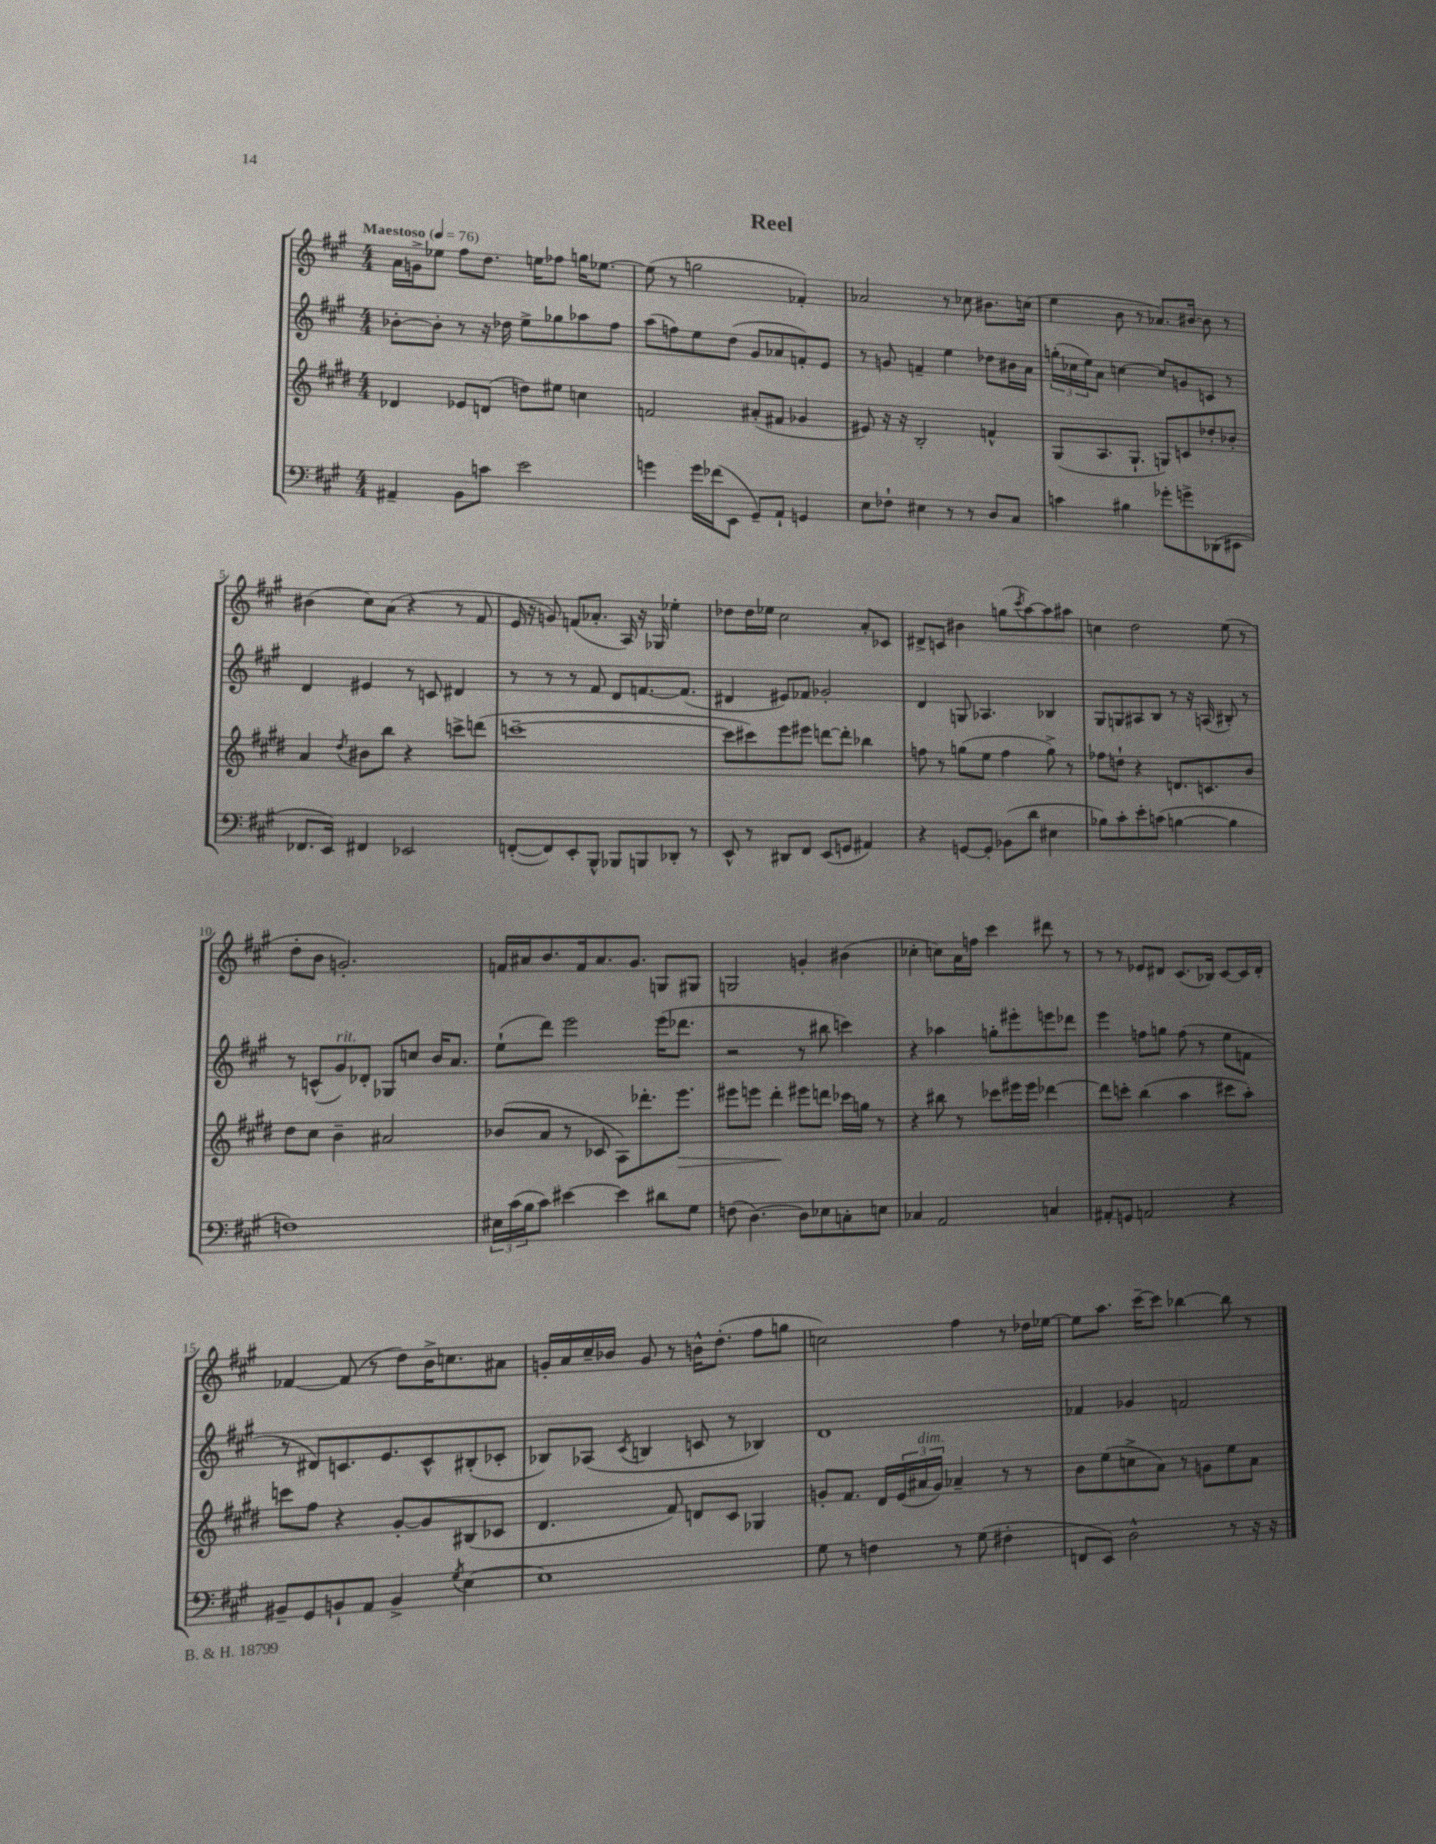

**kern	**kern	**dynam	**kern	**kern
*part4	*part3	*part3	*part2	*part1
*staff4	*staff3	*staff3	*staff2	*staff1
*clefF4	*clefG2	*	*clefG2	*clefG2
*k[f#c#g#]	*k[f#c#g#d#]	*	*k[f#c#g#]	*k[f#c#g#]
*M4/4	*M4/4	*	*M4/4	*M4/4
*MM76	*MM76	*	*MM76	*MM76
=1	=1	=1	=1	=1
!	!	!	!	!LO:TX:a:B:t=Maestoso
4AA#X~/	4d-X/	.	[8b-X'\L	16a\LL
.	.	.	.	16gn^\J
.	.	.	8b-'\J]	8ee-X\J
8BB\L	8e-X/L	.	8r	8ff#\L
8cn\J	(8dn/J	.	16r	8.dd\J
.	.	.	16dd-X\	.
2e\	8ddn\L)	.	8ee^\L	.
.	.	.	.	16een\KL
.	8ee#X\J	.	8gg-X\	8ff-X\J
.	4ccn\	.	8aa-X\	16ggn\KL
.	.	.	.	[8.ee-X\J
.	.	.	8ff#\J	.
=2	=2	=2	=2	=2
4gn\	2fn/	.	(8aa\L	(8ee-\]
.	.	.	8ffn\)	8r
16g\LL	.	.	8ee\	2ggn\
(16f-X\J	.	.	.	.
8EE\J	.	.	(8dd\J	.
8GG#~/L)	(8a#X'/L	.	8g#/L	.
8AA`/J	8f#X/J	.	8a-X/	.
4GGn/	4g-X/	.	8fn'/)	4f-X'/)
.	.	.	8e/J	.
=3	=3	=3	=3	=3
8E\L	8e#X/)	.	8r	2a-X/
8F-X`\J	16r	.	8gn/	.
.	16r	.	.	.
4E#X\	2B'/	.	4fn~/	.
8r	.	.	4ee\	8r
8r	.	.	.	8cc-X\
8D/L	4fn^^/	.	8dd-X\L	8.b#X\L
8C#/J	.	.	16b#X\L	.
.	.	.	16a\JJ	(16ccn\Jk
=4	=4	=4	=4	=4
4cn\	(8G#/L	.	(24ggn'\LL	4ee\
.	.	.	24cc-X\	.
.	.	.	24ee\J)	.
.	8.A/	.	8a\J	.
4B#X\	.	.	[4ccn\	8b\
.	8.G#`/J	.	.	.
.	.	.	.	8r
8g-X'\L	8Gn/L)	.	8cc/L]	8.a-X/L)
8gn^\	8cn/	.	8gn/	.
.	.	.	.	[16b#X/Jk
(8DD-X\	8dd-X'/	.	8cn/J	8b#\]
8EE#X\J	8b-X'/J	.	8r	8r
!!LO:LB:g=z
=5	=5	=5	=5	=5
8.FF-X/L	4a/	.	4d/	(4b#X\
16EE/Jk)	.	.	.	.
.	8qdd#/	.	.	.
4FF#X/	8b#X\L	.	4e#X/	8cc#\L)
.	8bb\J	.	.	(8a\J
2EE-X/	4r	.	8r	4r
.	.	.	8cn/	.
.	8cccn^\L	.	4d#X/	8r
.	(8dddn\J	.	.	8f#/
=6	=6	=6	=6	=6
([8FFn'/L	[1cccn~	.	8r	16e/
.	.	.	.	16r
8FF/])	.	.	8r	8gn/)
8EE'/	.	.	8r	(8fn/L
8BBB^^/J	.	.	8f#/	8.a-X'/J
8BBB-X/L	.	.	8d/L	.
.	.	.	.	16A/)
8BBBn/	.	.	[8.fn/	16r
.	.	.	.	16G-X/
8DD-X'/J	.	.	.	4ee-X'\
.	.	.	(8.f/J]	.
8r	.	.	.	.
=7	=7	=7	=7	=7
8EE^^/	8ccc\L]	.	4d#X/	8dd-X\L
8r	8ccc#X\)	.	.	16dd-\L
.	.	.	.	16ee-X\JJ
8DD#X/L	8eee\	.	8e#X/L)	2cc#\
8FF#/J	8eee#X\J	.	8f-X/J	.
(8EE/L	[8dddn\L	.	2g-X'/	.
8GGn/J	8ddd'\J]	.	.	.
4AA#X/)	4bb-X\	.	.	8a'/L
.	.	.	.	8c-X/J
=8	=8	=8	=8	=8
4r	8ffn\	.	4d/	8d#X^/L
.	8r	.	.	8cn/J
[8GGn/L	(8ggn\L	.	8Gn/	4b#X\
8GG'/J]	8ee\J	.	4.A-X/	.
(8BB-X\L	4ff\	.	.	(8ggn\L
.	.	.	.	8qccc#/
8d\J	.	.	.	[8aa\)
4E#X\	8gg^\)	.	4B-X/	8aa\]
.	8r	.	.	8aa#X\J
=9	=9	=9	=9	=9
8B-X\L)	8ff-X\L	.	8G#/L	4ccn\
8c#'\	8ddn`\J	.	8Gn/	.
8e'\	4r	.	8A#X/	2dd\
(8cn\J	.	.	8B/J	.
[4Bn\	8.dn/L	.	8r	.
.	.	.	16r	.
.	8.cn/	.	(16An/	.
4B\]	.	.	8B#X'/)	(8ee\
.	8b/J	.	8r	8r
!!LO:LB:g=z
=10	=10	=10	=10	=10
1Fn)	8dd#\L	.	8r	8dd'\L
.	8cc#\J	.	(8cn^^/L	8b\J
!	!	!	!LO:TX:a:i:t=rit.	!
.	4b~\	.	8g#/)	2.gn'/)
.	.	.	8d-X'/J	.
.	2a#X/	.	8G-X/L	.
.	.	.	8ccn/J	.
.	.	.	16b/KL	.
.	.	.	8.a/J	.
=11	=11	=11	=11	=11
24E#X\LL	(8b-X/L	.	(8ee`\L	16fn/LL
(24c#\	.	.	.	.
.	.	.	.	16a#X/J
24B\J	.	.	.	.
8c#\J)	8a/J	.	8ddd\J)	8.b/
[4e#X\	8r	.	2eee\	.
.	.	.	.	16f/k
.	8c-X/	.	.	8.a#/
4e#\]	8A\L)	.	.	.
.	.	.	.	8.g#/J
.	8.ddd-X'\	.	.	.
8d#X\L	.	.	(16eee\KL	8Gn/L
!	!	!LO:HP:b	!	!
.	8.eee\J	>	8.ddd-X\J	.
8G#\J	.	.	.	8G#X/J
=12	=12	=12	=12	=12
(8Fn\	8eee#X\L	.	2r	2Gn/
[4.D\)	8eeen\J	.	.	.
.	4ddd#'\	.	.	.
8D\L]	8eee#X\L	]	8r	4gn'/
8E-X\	8dddn\J	.	8bb#X\	.
8Cn'\	16ccc-X\LL	.	4cccn\)	(4b#X\
.	16ggn\JJ	.	.	.
8En\J	8r	.	.	.
=13	=13	=13	=13	=13
4C-X/	4r	.	4r	4cc-X'\
2AA/	8bb#X\	.	4aa-X\	8ccn\L)
.	8r	.	.	16a\L
.	.	.	.	16ffn\JJ
.	8ccc-X\L	.	8ggn'\L	4ccc#\
.	16eee#X\L	.	8eee#X'\	.
.	16eee#\JJ	.	.	.
4Cn/	[4ddd-X\	.	8eeen\	8ddd#X\
.	.	.	8ddd-X\J	8r
=14	=14	=14	=14	=14
8AA#X'/L	8ddd-\L]	.	4eee\	8r
8GGn/J	8cccn'\J	.	.	8r
2AAn/	(4bb\	.	8ffn\L	8e-X/L
.	.	.	8ggn\J	8d#X/J
.	4aa\	.	(8ff\	(8.c#/L
.	.	.	8r	.
.	.	.	.	16B-X/Jk)
4r	8ccc#X\L	.	8ee\L	[8c#/L
.	8aa'\J)	.	8fn\J	16c#/L]
.	.	.	.	16d#'/JJ
!!LO:LB:g=z
=15	=15	=15	=15	=15
8BB#X~/L	8cccn\L	.	8r	[4f-X/
8GG#/	8ff#\J	.	8d#X/L)	.
8BBn`/	4r	.	8.cn/	(8f-/]
8AA/J	.	.	.	8r
.	.	.	8.e/	.
4BB^/	[8g#'/L	.	.	8dd\L)
.	8g#/]	.	8c^^/	16b^\K
.	.	.	.	8.ccn\
8qG#/	.	.	.	.
[4E\	(8B#X/	.	(8B#X'/	.
.	8c-X/J	.	8c-X'/J	8a#X\J
=16	=16	=16	=16	=16
1E]	4.d#/	.	8B-X/L)	16gn'/LL
.	.	.	.	16a/
.	.	.	(8A-X/J	16cc#~/
.	.	.	.	16b-X/JJ
.	.	.	8qc#/	.
.	.	.	4Bn/	8g/
.	8f#/)	.	.	8r
.	8dn/L	.	8cn/	16bn^^\KL
.	.	.	.	(8.dd'\J
.	8c#/J	.	8r	.
.	4G-X/	.	4B-X/)	8ff#\L
.	.	.	.	8ggn\J
=17	=17	=17	=17	=17
8G#\	8gn'/L	.	1d	2ccn\)
8r	8.f#/J	.	.	.
4Fn\	.	.	.	.
.	16d#/LL	.	.	.
.	(24e/	.	.	.
!	!LO:TX:a:i:t=dim.	!	!	!
.	24a#X/	.	.	.
.	24g/JJ)	.	.	.
8r	4a-X~/	.	.	4ff#\
(8G#\	.	.	.	.
4F#X'\	8r	.	.	8r
.	8r	.	.	16dd-X\LL
.	.	.	.	[16ee-X\JJ
=18	=18	=18	=18	=18
8FFn/L	8b\L	.	4f-X/	8ee-\L]
8EE/J)	(8ee\	.	.	8.aa\J
2D^^\	8ccn^\	.	4g-X/	.
.	.	.	.	[16ccc#~\KL
.	8a\J)	.	.	8ccc#\J]
.	8r	.	2fn/	[4bb-X\
.	8gn\L	.	.	.
8r	8ee\	.	.	8bb-\]
16r	8a\J	.	.	8r
16r	.	.	.	.
==	==	==	==	==
*-	*-	*-	*-	*-
